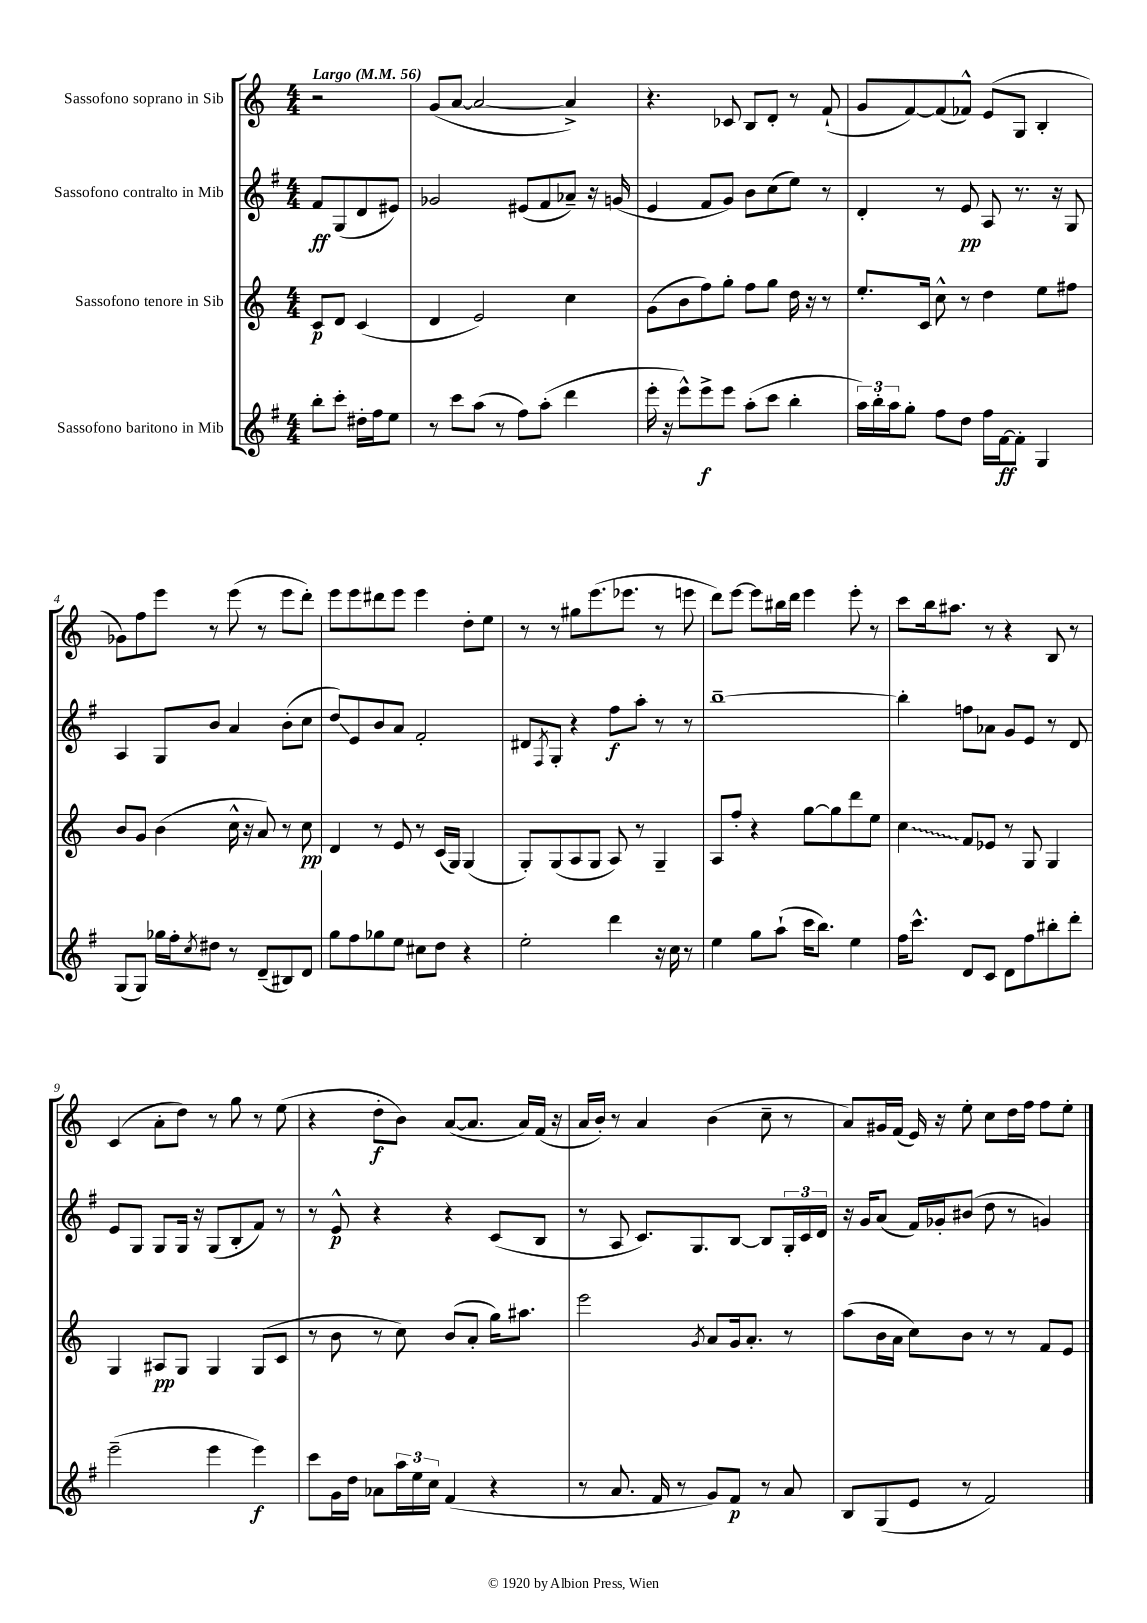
<<
\new StaffGroup <<
\new Staff = "s0" \with { instrumentName = "Sassofono soprano in Sib" } {
    \clef treble \key c \major \numericTimeSignature \time 4/4 \partial 2 \tempo "Largo" 4 = 56
    r2 |
    g'8( a'8~ a'2~ a'4->) |
    r4. ces'8 b8 d'8-. r8 f'8-!( |
    g'8 f'8~) f'8( fes'8-^) e'8( g8 b4-. |
    ges'8) f''8 e'''8 r8 e'''8( r8 e'''8 d'''8-.) |
    e'''8 e'''8 dis'''8 e'''8 e'''4 d''8-. e''8 |
    r8 r8 gis''8 e'''8.( ees'''8. r8 e'''8 |
    d'''8) e'''8~ e'''8 bis''16 d'''16 e'''4 e'''8-. r8 |
    c'''8 b''16 ais''8. r8 r4 b8 r8 |
    c'4( a'8-. d''8) r8 g''8 r8 e''8( |
    r4 d''8-.\f b'8) a'8~( a'8. a'16) f'16( r16 |
    a'16 b'16-.) r8 a'4 b'4( c''8-- r8 |
    a'8) gis'16 f'16( e'16) r16 e''8-. c''8 d''16 f''16 f''8 e''8-. \bar "|." |
}
\new Staff = "s1" \with { instrumentName = "Sassofono contralto in Mib" } {
    \clef treble \key g \major \numericTimeSignature \time 4/4 \partial 2
    fis'8\ff g8( d'8 eis'8) |
    ges'2 eis'8( fis'8 aes'8--) r16 g'16( |
    e'4 fis'8 g'8) b'8 c''8( e''8) r8 |
    d'4-. r8 e'8\pp a8 r8. r16 g8 |
    a4 g8 b'8 a'4 b'8-.( c''8 |
    d''8\glissando) e'8 b'8 a'8 fis'2-. |
    dis'8 \acciaccatura { fis8 } g8-. r4 fis''8\f a''8-. r8 r8 |
    b''1~-- |
    b''4-. f''8 aes'8 g'8 e'8 r8 d'8 |
    e'8 g8 g8 g16 r16 g8( b8-. fis'8) r8 |
    r8 e'8-^\p r4 r4 c'8( b8 |
    r8 a8 c'8.) g8. b8~ b8 \tuplet 3/2 { g16-. c'16 d'16 } |
    r16 g'16 a'8( fis'16) ges'16-. bis'8( d''8 r8 g'4) \bar "|." |
}
\new Staff = "s2" \with { instrumentName = "Sassofono tenore in Sib" } {
    \clef treble \key c \major \numericTimeSignature \time 4/4 \partial 2
    c'8\p d'8 c'4( |
    d'4 e'2) c''4 |
    g'8( b'8 f''8) g''8-. f''8 g''8 d''16 r16 r8 |
    e''8.-. c'16 c''8-^ r8 d''4 e''8 fis''8 |
    b'8 g'8 b'4( c''16-^ r16 a'8) r8 c''8\pp |
    d'4 r8 e'8 r8 c'16( g16) g4( |
    g8-.) g8( a8 g8 a8) r8 g4-- |
    a8 f''8-. r4 g''8~ g''8 d'''8 e''8 |
    \once \override Glissando.style = #'zigzag c''4\glissando f'8 ees'8 r8 g8 g4 |
    g4 ais8\pp g8 g4 g8( c'8 |
    r8 b'8 r8 c''8) b'8( a'8-. g''16) ais''8. |
    e'''2 \acciaccatura { g'8 } a'8 g'16 a'8.-. r8 |
    a''8( b'16 a'16 c''8) b'8 r8 r8 f'8 e'8 \bar "|." |
}
\new Staff = "s3" \with { instrumentName = "Sassofono baritono in Mib" } {
    \clef treble \key g \major \numericTimeSignature \time 4/4 \partial 2
    b''8-. c'''8-. dis''16-. fis''16 e''8 |
    r8 c'''8 a''8( r8 fis''8) a''8-.( d'''4 |
    e'''16-. r16 e'''8-^) e'''8->\f e'''8 a''8-.( c'''8 b''4-. |
    \tuplet 3/2 { a''16) b''16-. a''16 } g''8-. fis''8 d''8 fis''16 fis'16~\ff fis'8-. g4 |
    g8( g8) ges''16 fis''16-. \acciaccatura { c''8 } dis''8 r8 d'8--( bis8) d'8 |
    g''8 fis''8 ges''8 e''8 cis''8 d''8 r4 |
    e''2-. d'''4 r16 c''16 r8 |
    e''4 g''8 a''8-!( c'''16 b''8.) e''4 |
    fis''16 c'''8.-^ d'8 c'8 d'8 fis''8 bis''8-. d'''8-. |
    e'''2--( e'''4 e'''4\f) |
    c'''8 g'16 d''16 aes'8 \tuplet 3/2 { a''16 e''16 c''16 } fis'4( r4 |
    r8 a'8. fis'16 r8 g'8) fis'8\p r8 a'8 |
    b8 g8( e'8 r8 fis'2) \bar "|." |
}
>>
>>
